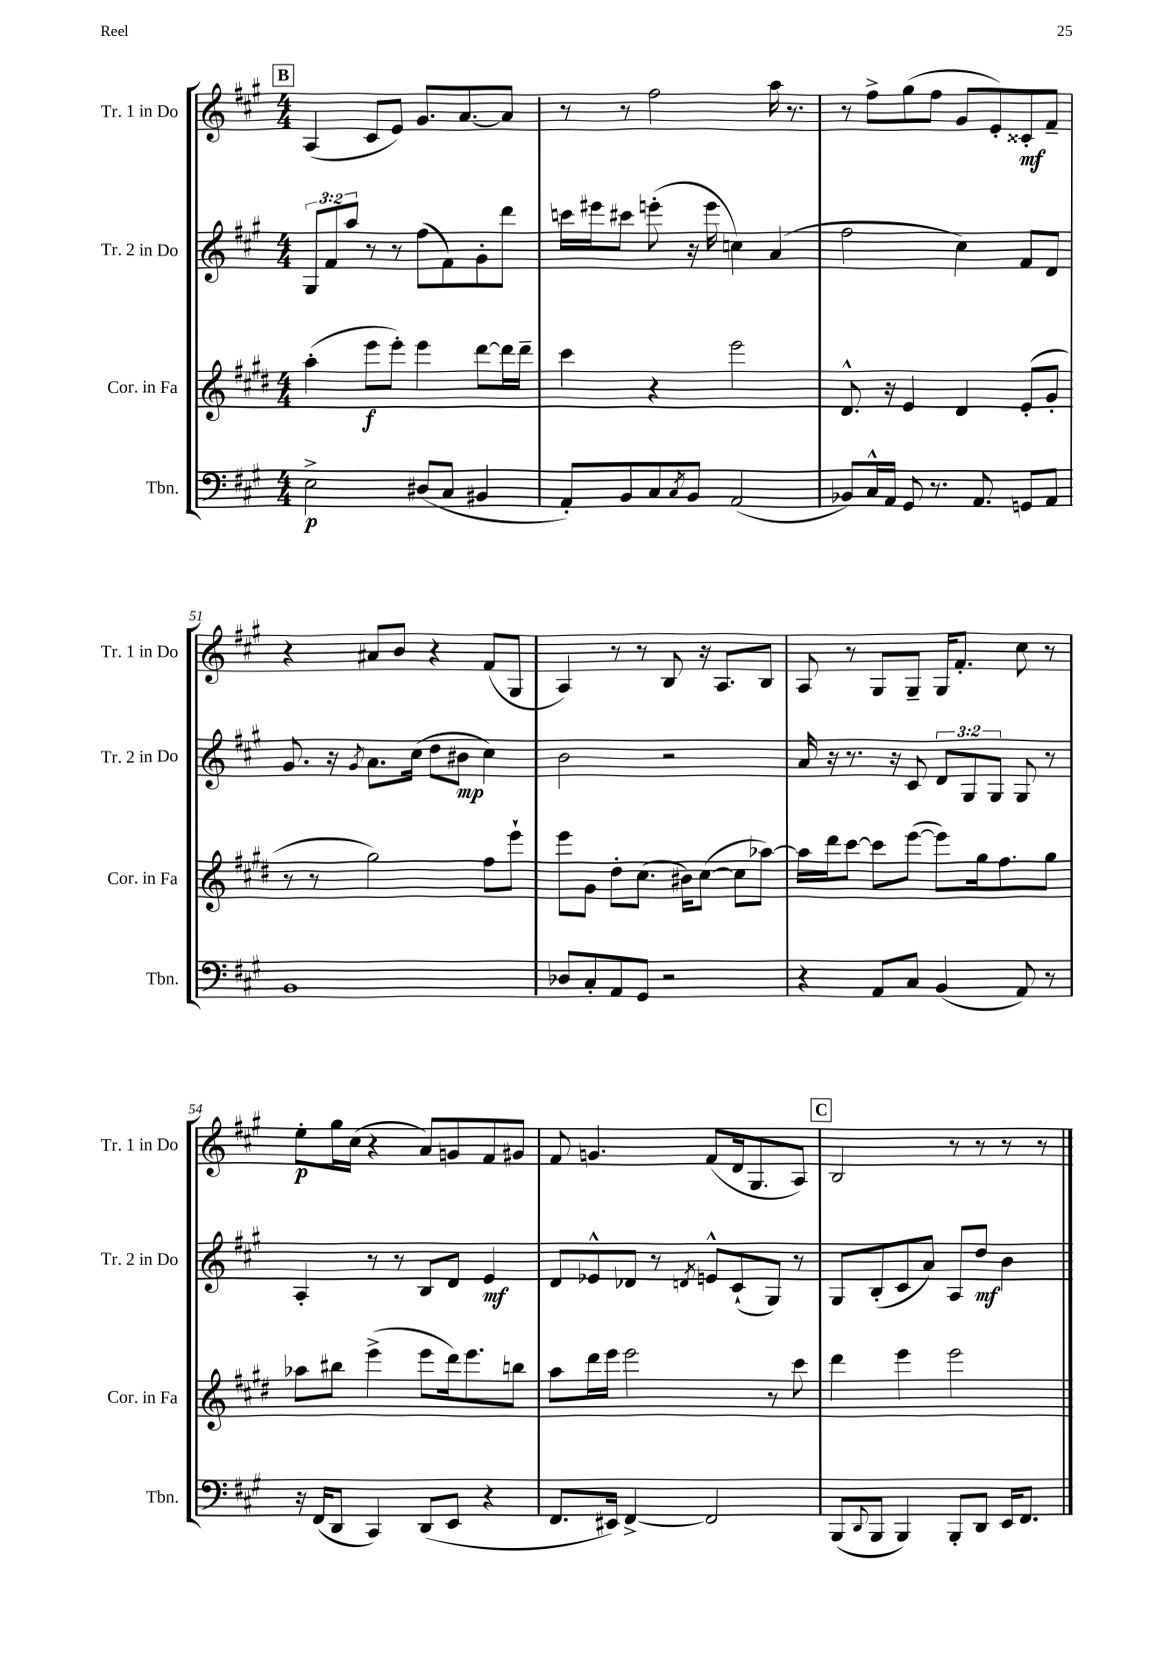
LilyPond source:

<<
\new StaffGroup <<
\new Staff = "s0" \with { instrumentName = "Tr. 1 in Do" shortInstrumentName = "Tr. 1 in Do" } {
    \clef treble \key a \major \numericTimeSignature \time 4/4
    \mark \markup { \box "B" } a4( cis'8 e'8) gis'8. a'8.~ a'8 |
    r8 r8 fis''2 a''16 r8. |
    r8 fis''8-> gis''8( fis''8 gis'8 e'8-.) cisis'8-.\mf fis'8-- |
    r4 ais'8 b'8 r4 fis'8( gis8 |
    a4) r8 r8 b8 r16 a8. b8 |
    a8 r8 gis8 gis8-- gis16 fis'8.-. cis''8 r8 |
    e''8-.\p gis''16 cis''16( r4 a'8) g'8 fis'8 gis'8 |
    fis'8 g'4. fis'8( d'16 gis8. a8) |
    \mark \markup { \box "C" } b2 r8 r8 r8 r8 \bar "|." |
}
\new Staff = "s1" \with { instrumentName = "Tr. 2 in Do" shortInstrumentName = "Tr. 2 in Do" } {
    \clef treble \key a \major \numericTimeSignature \time 4/4 \override Staff.TupletNumber.text = #tuplet-number::calc-fraction-text
    \mark \markup { \box "B" } \tuplet 3/2 { gis8 fis'8 a''8 } r8 r8 fis''8( fis'8) gis'8-. d'''8 |
    c'''16 eis'''16 cis'''8 e'''8-.( r16 e'''16 c''4) a'4( |
    fis''2 cis''4) fis'8 d'8 |
    gis'8. r16 \acciaccatura { gis'8 } a'8. cis''16( d''8 bis'8\mp cis''4) |
    b'2 r2 |
    a'16 r16 r8. r16 cis'8 \tuplet 3/2 { d'8 gis8 gis8 } gis8 r8 |
    a4-. r8 r8 b8 d'8 e'4\mf |
    d'8 ees'8-^ des'8 r8 \acciaccatura { d'8 } e'8-^ cis'8-!( gis8) r8 |
    \mark \markup { \box "C" } gis8 b8-.( cis'8 a'8) a8 d''8\mf b'4 \bar "|." |
}
\new Staff = "s2" \with { instrumentName = "Cor. in Fa" shortInstrumentName = "Cor. in Fa" } {
    \clef treble \key e \major \numericTimeSignature \time 4/4
    \mark \markup { \box "B" } a''4-.( e'''8\f e'''8-.) e'''4 dis'''8~ dis'''16 dis'''16-- |
    cis'''4 r4 e'''2 |
    dis'8.-^ r16 e'4 dis'4 e'8-.( gis'8-. |
    r8 r8 gis''2) fis''8 e'''8-! |
    e'''8 gis'8 dis''8-. cis''8.( bis'16) cis''8~( cis''8 aes''8~) |
    aes''16 dis'''16 cis'''8~ cis'''8 e'''8~( e'''8) gis''16 fis''8. gis''8 |
    aes''8 bis''8 e'''4->( e'''8 dis'''16) e'''8. b''8 |
    a''8 dis'''16 e'''16 e'''2 r8 cis'''8 |
    \mark \markup { \box "C" } dis'''4 e'''4 e'''2 \bar "|." |
}
\new Staff = "s3" \with { instrumentName = "Tbn." shortInstrumentName = "Tbn." } {
    \clef bass \key a \major \numericTimeSignature \time 4/4
    \mark \markup { \box "B" } e2->\p dis8( cis8 bis,4 |
    a,8-.) b,8 cis8 \acciaccatura { cis8 } b,8 a,2( |
    bes,8) cis16-^ a,16 gis,8 r8. a,8. g,8 a,8 |
    b,1 |
    des8 cis8-. a,8 gis,8 r2 |
    r4 a,8 cis8 b,4( a,8) r8 |
    r16 fis,16( d,8 cis,4) d,8( e,8 r4 |
    fis,8. eis,16) fis,4~-> fis,2 |
    \mark \markup { \box "C" } b,,8( \appoggiatura { d,8 } b,,8 b,,4) b,,8-. d,8 e,16 fis,8. \bar "|." |
}
>>
>>
\layout { \context { \Score currentBarNumber = #48 } }
